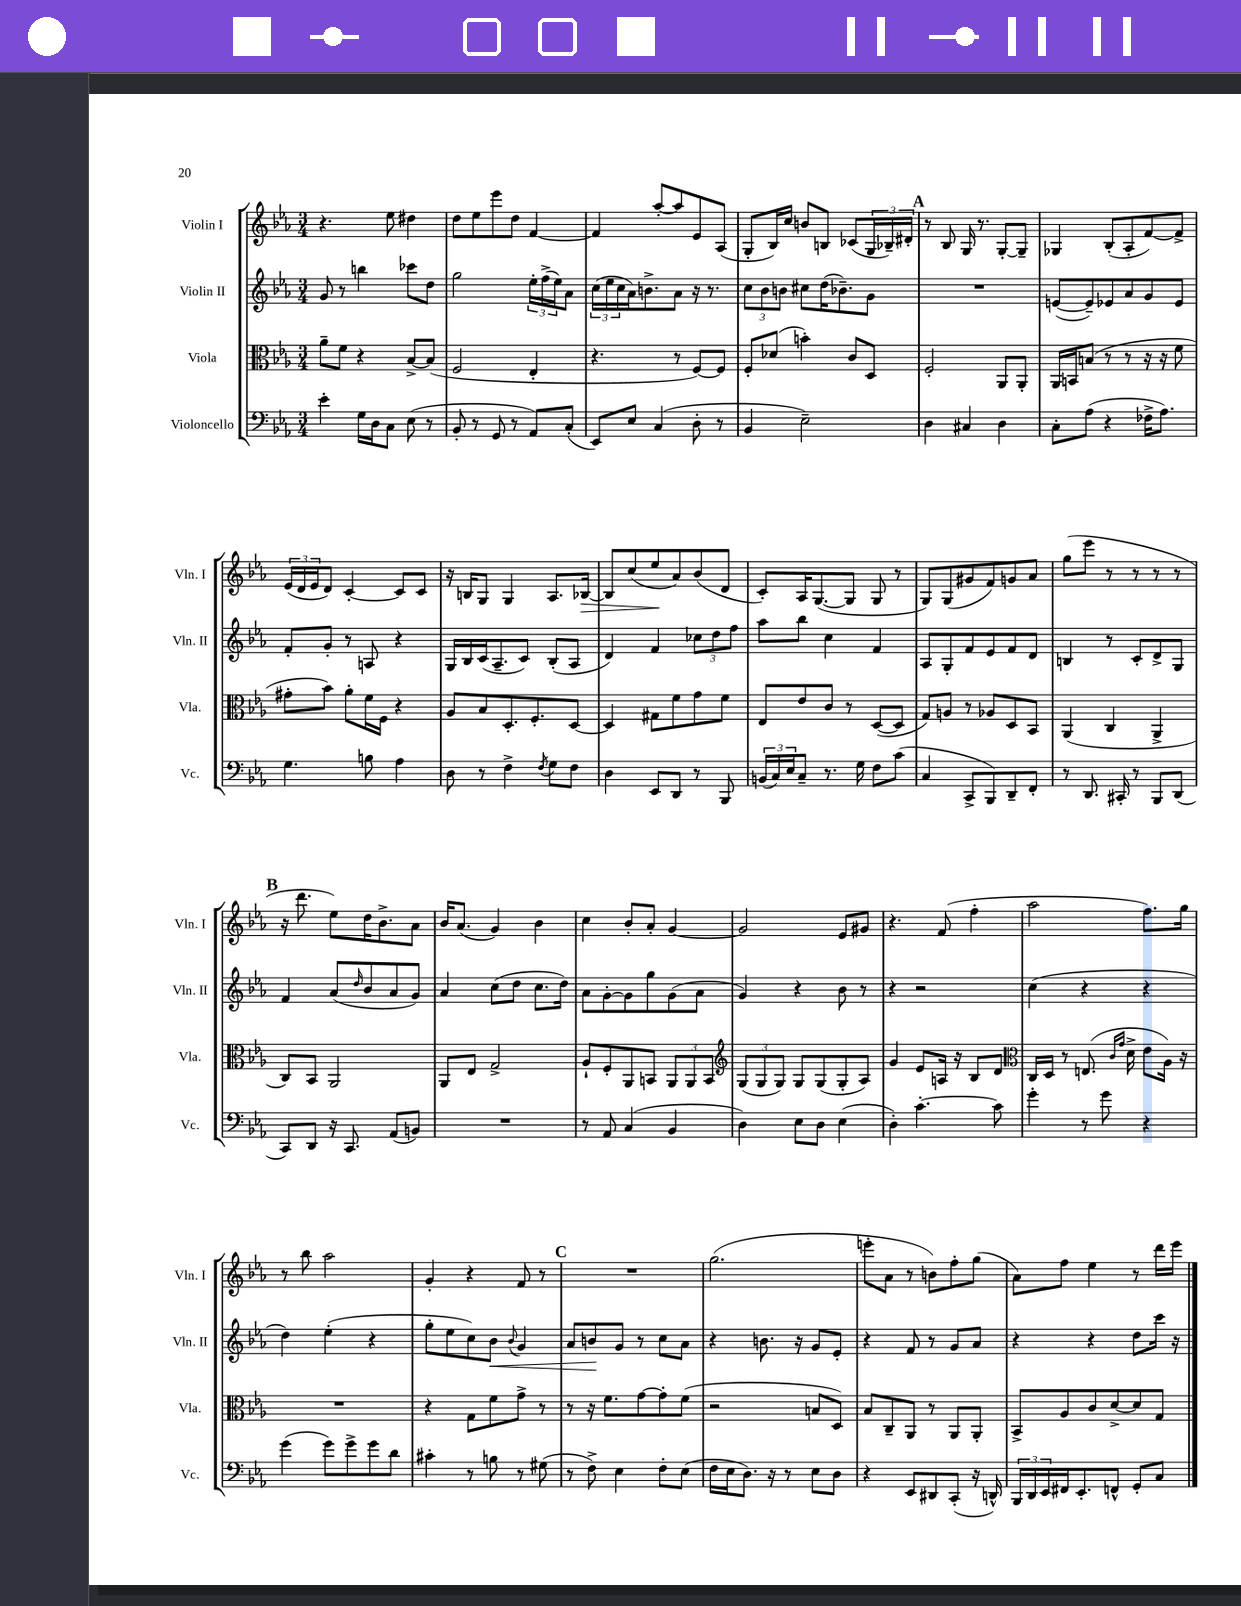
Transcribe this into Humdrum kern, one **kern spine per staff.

**kern	**kern	**kern	**kern
*staff4	*staff3	*staff2	*staff1
*clefF4	*clefC3	*clefG2	*clefG2
*k[b-e-a-]	*k[b-e-a-]	*k[b-e-a-]	*k[b-e-a-]
*M3/4	*M3/4	*M3/4	*M3/4
4e-'	8a-~	8g	4.r
.	8f	8r	.
16G	4r	4bb	.
16D	.	.	.
8C	.	.	8ee-
(8E-	[8B-^	8ccc-	4dd#
8r	(8B-]	8dd	.
=	=	=	=
8BB-'	2F	2gg	8dd
8r	.	.	8ee-
8GG	.	.	8eee-
8r	.	.	8dd
8AA-)	4E-'	24ee-'	[4f
.	.	(24ff^	.
.	.	24ee-)	.
(8C'	.	8a-	.
=	=	=	=
8EE-)	4.r	(24cc	4f]
.	.	24ee-	.
.	.	24cc	.
8E-	.	16a-)	.
.	.	8.b^	.
(4C	.	.	[8aa-'
.	8r	8a-	8aa-]
8D'	[8F)	16r	8e-
.	.	8.r	.
8r	8F]	.	(8A-
=	=	=	=
4BB-	8F'	12cc	8G'
.	.	12b-	.
.	(8d-	.	16B-)
.	.	12b	.
.	.	.	16cc
2E-~)	4b')	8cc#	8b
.	.	(16dd	8B
.	.	8.b-~)	.
.	8c	.	(8c-
.	8D	8g	24G
.	.	.	24B-~)
.	.	.	24d#'
=	=	=	=
4D	2F'	2.r	8r
.	.	.	8B-
4C#	.	.	16G
.	.	.	8.r
4D	8AA-	.	[8G'
.	8AA-'	.	8G~]
=	=	=	=
8C'	16AA-	([8e	4G-
.	16BB	.	.
(8A-	(8B	8e~])	.
4r	8r	8e-	(8B-'
.	8r	8a-	8A-'
16F-^	16r	8g	[8f)
8.A-)	16r	.	.
.	8f	8e-	8f^]
=	=	=	=
4.G	8g#'	8f'	(24e-
.	.	.	24d
.	.	.	24e-
.	8b-)	8g'	8d)
.	8a-'	8r	[4c'
8B	16f	8A	.
.	16F	.	.
4A-	4r	4r	8c]
.	.	.	8c
=	=	=	=
8D	8A-	16G	16r
.	.	16B-	16B
8r	8B-	(16c	8G
.	.	8.A-~	.
4F^	8.D'	.	4G
.	.	8c)	.
.	8.F'	.	.
8qF	.	.	.
8G	.	(8B-'	8.A-
8F	[8D	8A-	.
.	.	.	[16B-
=	=	=	=
4D	4D]	4d)	8B-]
.	.	.	(8cc
8EE-	8G#	4f	8ee-
8DD	8f	.	8a-)
8r	8g	12cc-	(8b-
.	.	12dd	.
8BBB-	8f	.	8d
.	.	12ff	.
=	=	=	=
(24BB	8E-	8aa-	8c')
24C)	.	.	.
24E-	.	.	.
8C~	8e-	8bb-	16A-
.	.	.	([8.G
8.r	8c	4cc	.
.	8r	.	8G]
16G	.	.	.
8F	([8D	4f	8G
(8c	8D]	.	8r
=	=	=	=
4C	8G)	8A-	8G)
.	8A	8G'	(8G
8CC^	8r	8f	8g#
8BBB-)	8A-	8e-	8f)
8DD~	8D	8f	8g
8FF'	8BB-	8d	8a-
=	=	=	=
8r	(4AA-	4B	(8gg
8.DD	.	.	8eee-
.	4C	8r	8r
16CC#'	.	.	.
8r	.	8c'	8r
8BBB-	4AA-^	8d^	8r
(8DD	.	8G	8r
=	=	=	=
8CC)	8C)	4f	16r
.	.	.	8.ddd
8DD	8BB-	.	.
16r	2AA-	(8a-	8ee-)
8.CC	.	.	.
.	.	16qqdd	.
.	.	8b-	16dd
.	.	.	8.b-^
(8AA-	.	8a-	.
8BB)	.	8g)	8a-
=	=	=	=
2.r	8AA-	4a-	16b-
.	.	.	(8.a-
.	8E-	.	.
.	2G^	(8cc	4g)
.	.	8dd	.
.	.	8.cc	4b-
.	.	16dd)	.
=	=	=	=
8r	8A-`	8a-	4cc
8AA-	8F'	[8g'	.
(4C	8AA-	8g]	8b-'
.	8BB	8gg	8a-'
4BB-	12AA-	(8g	[4g
.	12AA-	.	.
.	.	8a-	.
.	12BB	.	.
=	=	=	=
*	*clefG2	*	*
4D)	(12G	4g)	2g]
.	12G	.	.
.	12G)	.	.
8E-	8G	4r	.
8D	(8G	.	.
(4E-	8G'	8b-	8e-
.	8A-)	8r	8g#
=	=	=	=
4D')	4g	4r	4.r
[4.c'	8e-	2r	.
.	16A	.	(8f
.	16r	.	.
.	8B-	.	4ff'
8c]	8d	.	.
=	=	=	=
*	*clefC3	*	*
4g'	16C	(4cc	2aa-
.	16D	.	.
.	8r	.	.
8r	(8.E	4r	.
8g	.	.	.
.	16qqc	.	.
.	16qqg	.	.
.	16d^	.	.
4r	8e-	4r	8.ff)
.	16A-)	.	.
.	16r	.	16gg
=	=	=	=
(4g	2.r	4dd)	8r
.	.	.	8bb-
8g)	.	(4ee-'	2aa-
8g^	.	.	.
8g	.	4r	.
8d	.	.	.
=	=	=	=
4c#'	4r	8gg'	4g'
.	.	8ee-	.
8r	8G	8cc)	4r
8B	8f	8b-	.
.	.	8qqb-	.
8r	8g^	4g	8f
(8G#	8r	.	8r
=	=	=	=
8r	8r	8a-	2.r
8F^)	16r	8b	.
.	8.f	.	.
4E-	.	8g	.
.	[8g	8r	.
8F'	8g']	8cc	.
(8E-	(8f	8a-	.
=	=	=	=
16F	2r	4r	(2.gg
16E-	.	.	.
8.D)	.	.	.
.	.	8.b	.
16r	.	.	.
8r	.	.	.
.	.	16r	.
8E-	8B	8g	.
8D	8D)	8e-'	.
=	=	=	=
4r	8B-	4r	8eee'
.	8C~	.	8a-
8EE-	8AA-	8f	8r
8DD#	8r	8r	8b)
(8CC'	8AA-	8g	8ff'
16r	8AA-'	8a-	(8gg
16DD^^)	.	.	.
=	=	=	=
24BBB-	8BB-^	4r	8a-)
24DD	.	.	.
24EE-	.	.	.
16FF#	8A-	.	8ff
8.EE-'	.	.	.
.	8c	4r	4ee-
8FF^^	[8d^	.	.
8GG'	8d]	8dd	8r
8C	8G	16ccc	16ddd
.	.	16r	16eee-
==	==	==	==
*-	*-	*-	*-
